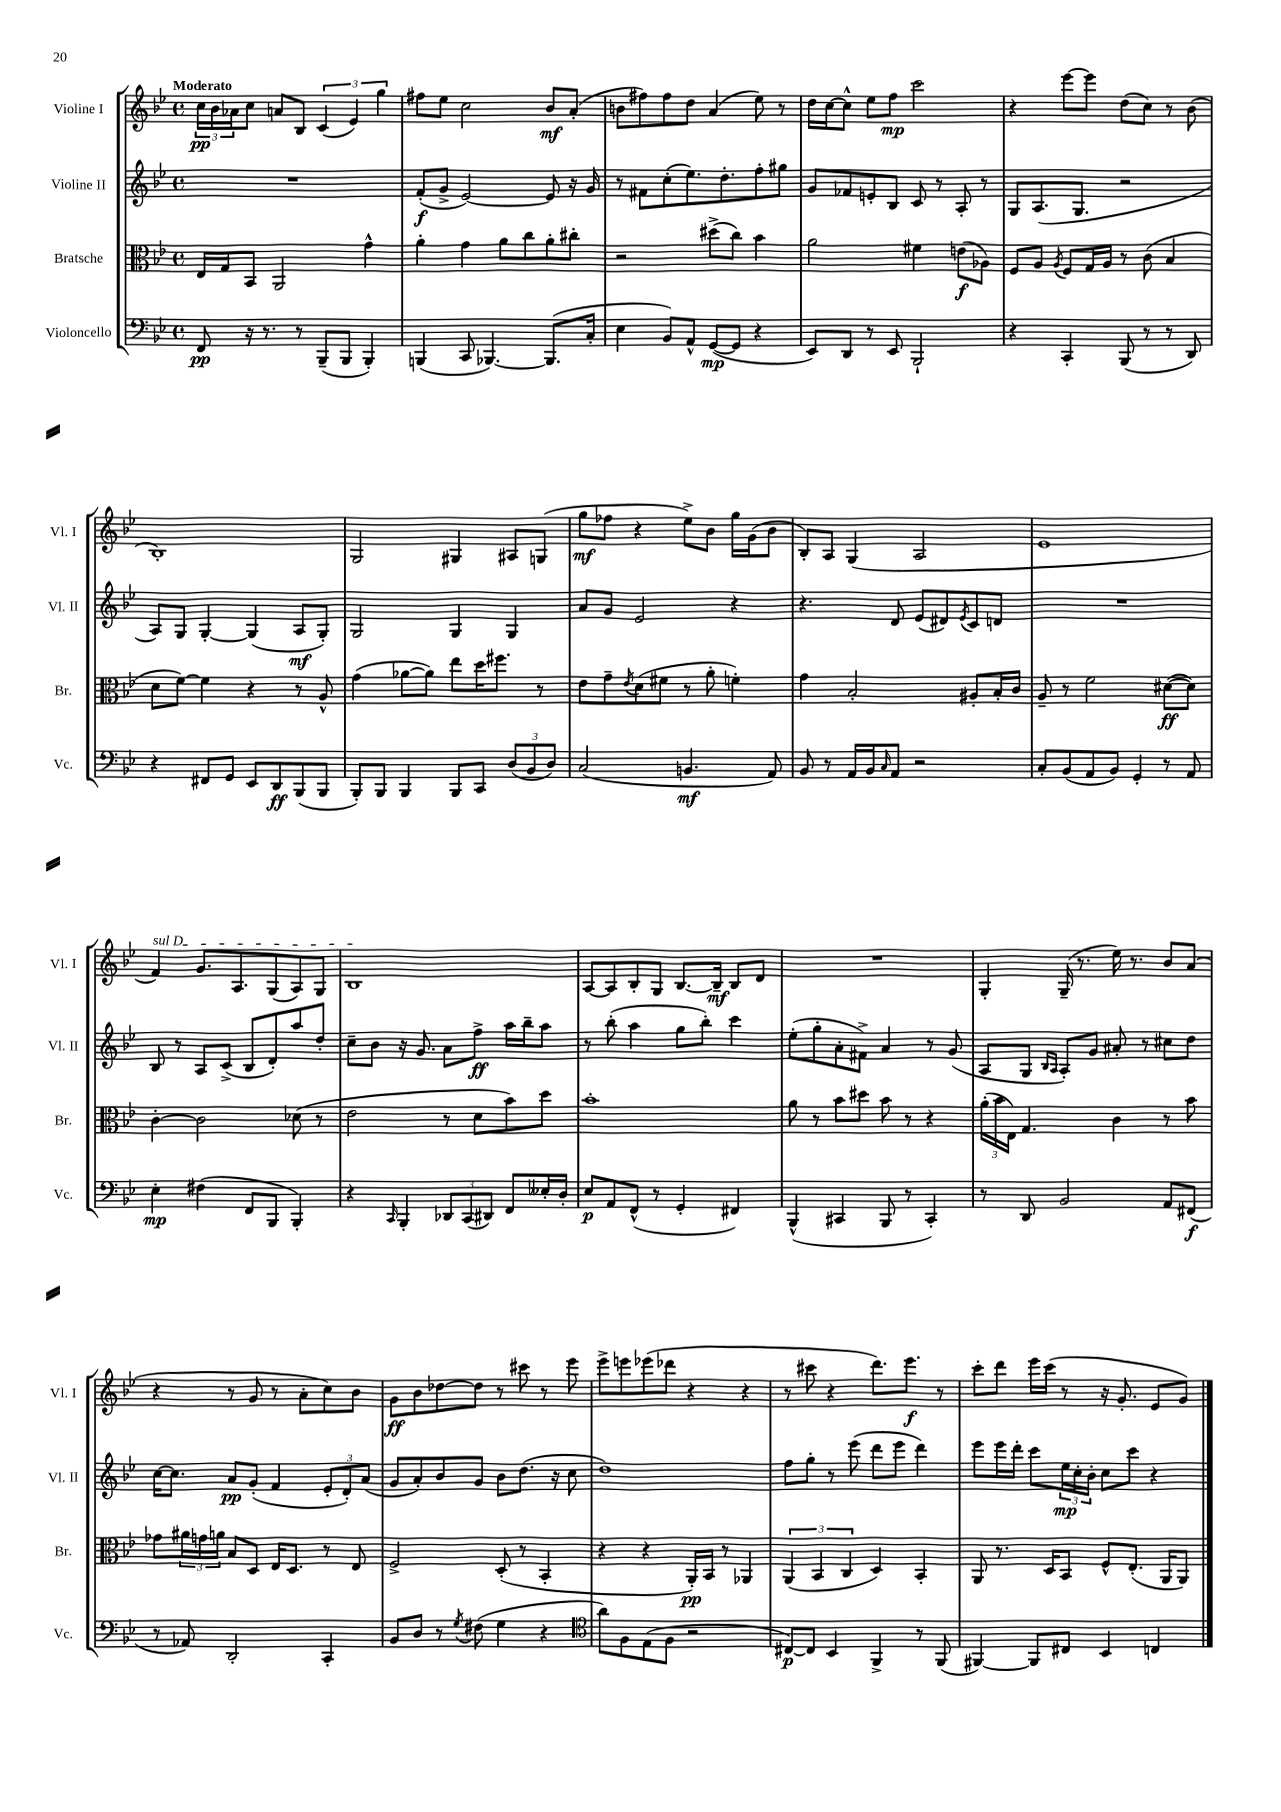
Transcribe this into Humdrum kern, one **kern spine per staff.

**kern	**dynam	**kern	**dynam	**kern	**dynam	**kern	**dynam
*part4	*part4	*part3	*part3	*part2	*part2	*part1	*part1
*staff4	*staff4	*staff3	*staff3	*staff2	*staff2	*staff1	*staff1
*I"Violoncello	*	*I"Bratsche	*	*I"Violine II	*	*I"Violine I	*
*I'Vc.	*	*I'Br.	*	*I'Vl. II	*	*I'Vl. I	*
*clefF4	*	*clefC3	*	*clefG2	*	*clefG2	*
*k[b-e-]	*	*k[b-e-]	*	*k[b-e-]	*	*k[b-e-]	*
*M4/4	*	*M4/4	*	*M4/4	*	*M4/4	*
*met(c)	*	*met(c)	*	*met(c)	*	*met(c)	*
=1	=1	=1	=1	=1	=1	=1	=1
!	!	!	!	!	!	!LO:TX:a:B:t=Moderato	!
8FF/	pp	16E-/LL	.	1r	.	24cc\LL	pp
.	.	.	.	.	.	24b-\	.
.	.	16G/J	.	.	.	.	.
.	.	.	.	.	.	24a-X\J	.
16r	.	8BB-/J	.	.	.	8cc\J	.
8.r	.	.	.	.	.	.	.
.	.	2AA/	.	.	.	8an/L	.
8r	.	.	.	.	.	8B-/J	.
(8BBB-~/L	.	.	.	.	.	(6c/	.
8BBB-/J	.	.	.	.	.	.	.
.	.	.	.	.	.	6e-/)	.
4BBB-'/)	.	4g^^\	.	.	.	.	.
.	.	.	.	.	.	6gg\	.
=2	=2	=2	=2	=2	=2	=2	=2
(4BBBn/	.	4a'\	.	(8f'/L	f	8ff#X\L	.
.	.	.	.	8g^/J	.	8ee-\J	.
8CC/	.	4g\	.	[2e-/)	.	2cc\	.
[4.BBB-X/)	.	.	.	.	.	.	.
.	.	8a\L	.	.	.	.	.
.	.	8cc\	.	.	.	.	.
(8.BBB-/L]	.	8a'\	.	8e-/]	.	8b-/L	mf
.	.	8cc#X'\J	.	16r	.	(8a'/J	.
16C'/Jk	.	.	.	16g/	.	.	.
=3	=3	=3	=3	=3	=3	=3	=3
4E-\	.	2r	.	8r	.	8bn\L	.
.	.	.	.	8f#X\L	.	8ff#X\)	.
8BB-/L)	.	.	.	(8cc'\	.	8ff#\	.
8AA^^/J	.	.	.	8.ee-\)	.	8dd\J	.
([8GG/L	mp	(8dd#X^\L	.	.	.	(4a/	.
.	.	.	.	8.dd'\	.	.	.
8GG/J]	.	8cc\J)	.	.	.	.	.
4r	.	4b-\	.	8ff'\	.	8ee-\)	.
.	.	.	.	8gg#X\J	.	8r	.
=4	=4	=4	=4	=4	=4	=4	=4
8EE-/L)	.	2a\	.	8g/L	.	16dd\LL	.
.	.	.	.	.	.	[16cc\J	.
8DD/J	.	.	.	8f-X/	.	8cc^^\J]	.
8r	.	.	.	8en'/	.	8ee-\L	.
8EE-/	.	.	.	8B-/J	.	8ff\J	mp
2BBB-`/	.	4f#X\	.	8c/	.	2ccc\	.
.	.	.	.	8r	.	.	.
.	.	(8en\L	f	8A'/	.	.	.
.	.	8A-X\J)	.	8r	.	.	.
=5	=5	=5	=5	=5	=5	=5	=5
4r	.	8F/L	.	8G/L	.	4r	.
.	.	8A/J	.	(8.A/	.	.	.
.	.	8qA/	.	.	.	.	.
4CC'/	.	8F/L	.	.	.	[8eee-\L	.
.	.	.	.	8.G/J	.	.	.
.	.	16G/L	.	.	.	8eee-\J]	.
.	.	16A/JJ	.	.	.	.	.
(8BBB-/	.	8r	.	2r	.	(8dd\L	.
8r	.	(8c\	.	.	.	8cc\J)	.
8r	.	4B-/	.	.	.	8r	.
8DD/)	.	.	.	.	.	(8b-\	.
!!LO:LB:g=z
=6	=6	=6	=6	=6	=6	=6	=6
4r	.	8d\L	.	8A/L)	.	1B-')	.
.	.	[8f\J)	.	8G/J	.	.	.
8FF#X/L	.	4f\]	.	[4G'/	.	.	.
8GG/J	.	.	.	.	.	.	.
8EE-/L	.	4r	.	(4G/]	.	.	.
8DD/	ff	.	.	.	.	.	.
(8BBB-/	.	8r	.	8A/L	mf	.	.
8BBB-/J	.	8A^^/	.	8G'/J)	.	.	.
=7	=7	=7	=7	=7	=7	=7	=7
8BBB-'/L)	.	(4g\	.	2G/	.	2G/	.
8BBB-/J	.	.	.	.	.	.	.
4BBB-/	.	[8a-X\L	.	.	.	.	.
.	.	8a-\J])	.	.	.	.	.
8BBB-/L	.	8ee-\L	.	4G/	.	4G#X/	.
8CC/J	.	16dd\K	.	.	.	.	.
.	.	8.ff#X\J	.	.	.	.	.
(12D/L	.	.	.	4G/	.	8A#X/L	.
12BB-/	.	.	.	.	.	.	.
.	.	8r	.	.	.	(8Gn/J	.
12D/J)	.	.	.	.	.	.	.
=8	=8	=8	=8	=8	=8	=8	=8
(2C/	.	8e-\L	.	8a/L	.	8gg\L	mf
.	.	8g~\	.	8g/J	.	8ff-X\J	.
.	.	8qe-/	.	.	.	.	.
.	.	(8d\	.	2e-/	.	4r	.
.	.	8f#X\J	.	.	.	.	.
4.BBn/	mf	8r	.	.	.	8ee-^\L)	.
.	.	8a'\	.	.	.	8b-\J	.
.	.	4fn'\)	.	4r	.	16gg\LL	.
.	.	.	.	.	.	(16g\J	.
8AA/)	.	.	.	.	.	8b-\J	.
=9	=9	=9	=9	=9	=9	=9	=9
8BB-/	.	4g\	.	4.r	.	8B-'/L)	.
8r	.	.	.	.	.	8A/J	.
16AA/LL	.	2B-'/	.	.	.	(4G/	.
16BB-/J	.	.	.	.	.	.	.
16qqC/	.	.	.	.	.	.	.
8AA/J	.	.	.	8d/	.	.	.
2r	.	.	.	(8e-/L	.	2A/	.
.	.	.	.	8d#X/)	.	.	.
.	.	.	.	8qe-/	.	.	.
.	.	8A#X'/L	.	8c/	.	.	.
.	.	16B-'/L	.	8dn/J	.	.	.
.	.	16c/JJ	.	.	.	.	.
=10	=10	=10	=10	=10	=10	=10	=10
8C'/L	.	8A~/	.	1r	.	1e-	.
(8BB-/	.	8r	.	.	.	.	.
8AA/	.	2f\	.	.	.	.	.
8BB-/J)	.	.	.	.	.	.	.
4GG'/	.	.	.	.	.	.	.
8r	.	([8d#X\L	ff	.	.	.	.
8AA/	.	8d#\J])	.	.	.	.	.
!!LO:LB:g=z
=11	=11	=11	=11	=11	=11	=11	=11
!	!	!	!	!	!	!LO:TX:a:i:t=sul D	!
4E-'\	mp	[4c'\	.	8B-/	.	4f/)	.
.	.	.	.	8r	.	.	.
(4F#X\	.	2c\]	.	8A/L	.	8.g/L	.
.	.	.	.	(8c^/J	.	.	.
.	.	.	.	.	.	8.A/	.
8FF/L	.	.	.	8B-/L	.	.	.
8BBB-/J	.	.	.	8d'/)	.	(8G/	.
4BBB-'/)	.	(8d-X\	.	8aa/	.	8A/)	.
.	.	8r	.	8dd'/J	.	8G/J	.
=12	=12	=12	=12	=12	=12	=12	=12
4r	.	2e-\	.	8cc~\L	.	1B-	.
.	.	.	.	8b-\J	.	.	.
16qqCC/	.	.	.	.	.	.	.
4BBB-'/	.	.	.	16r	.	.	.
.	.	.	.	8.g/	.	.	.
12DD-X/L	.	8r	.	8a\L	.	.	.
(12CC/	.	.	.	.	.	.	.
.	.	8d\L	.	8ff^\J	ff	.	.
12DD#X/J)	.	.	.	.	.	.	.
8FF/L	.	8b-\)	.	16aa\LL	.	.	.
.	.	.	.	16bb-~\J	.	.	.
16E--X'/L	.	8dd\J	.	8aa\J	.	.	.
16D'/JJ	.	.	.	.	.	.	.
=13	=13	=13	=13	=13	=13	=13	=13
8E-/L	p	1b-'	.	8r	.	[8A/L	.
8AA/	.	.	.	(8bb-'\	.	8A/]	.
(8FF^^/J	.	.	.	4aa\	.	8B-'/	.
8r	.	.	.	.	.	8G/J	.
4GG'/	.	.	.	8gg\L	.	[8.B-/L	.
.	.	.	.	8bb-'\J)	.	.	.
.	.	.	.	.	.	16B-~/Jk]	mf
4FF#X/)	.	.	.	4ccc\	.	8B-/L	.
.	.	.	.	.	.	8d/J	.
=14	=14	=14	=14	=14	=14	=14	=14
(4BBB-^^/	.	8a\	.	(8ee-'\L	.	1r	.
.	.	8r	.	8gg'\	.	.	.
4CC#X/	.	8b-\L	.	8a'\	.	.	.
.	.	8dd#X\J	.	8f#X^\J)	.	.	.
8BBB-/	.	8b-\	.	4a/	.	.	.
8r	.	8r	.	.	.	.	.
4CC#'/)	.	4r	.	8r	.	.	.
.	.	.	.	(8g/	.	.	.
=15	=15	=15	=15	=15	=15	=15	=15
8r	.	(24a'\LL	.	8A/L	.	4G'/	.
.	.	24b-\	.	.	.	.	.
.	.	24E-\JJ)	.	.	.	.	.
8DD/	.	4.G/	.	8G/J	.	.	.
.	.	.	.	16qqB-/LL	.	.	.
.	.	.	.	16qqA/JJ	.	.	.
2BB-/	.	.	.	8A'/L)	.	(16G~/	.
.	.	.	.	.	.	8.r	.
.	.	.	.	8g/J	.	.	.
.	.	4c\	.	8a#X'/	.	16ee-\)	.
.	.	.	.	.	.	8.r	.
.	.	.	.	8r	.	.	.
8AA/L	.	8r	.	8cc#X\L	.	8b-/L	.
(8FF#X/J	f	8b-\	.	8dd\J	.	(8a/J	.
!!LO:LB:g=z
=16	=16	=16	=16	=16	=16	=16	=16
8r	.	8g-X\L	.	[16cc\KL	.	4r	.
.	.	.	.	8.cc\J]	.	.	.
8AA-X/)	.	24a#X\L	.	.	.	.	.
.	.	24gn\	.	.	.	.	.
.	.	24an\JJ	.	.	.	.	.
2DD'/	.	8B-/L	.	8a/L	pp	8r	.
.	.	8D/J	.	(8g'/J	.	8g/	.
.	.	16E-/KL	.	4f/	.	8r	.
.	.	8.D/J	.	.	.	.	.
.	.	.	.	.	.	8a'\L	.
4CC'/	.	8r	.	12e-'/L	.	8cc\)	.
.	.	.	.	12d'/)	.	.	.
.	.	8E-/	.	.	.	8b-\J	.
.	.	.	.	(12a/J	.	.	.
=17	=17	=17	=17	=17	=17	=17	=17
8BB-/L	.	2F^/	.	8g/L	.	8g\L	ff
8D/J	.	.	.	8a'/)	.	8b-\	.
8r	.	.	.	8b-/	.	[8dd-X\	.
8qG/	.	.	.	.	.	.	.
(8F#X\	.	.	.	8g/J	.	8dd-\J]	.
4G\	.	(8D'/	.	8b-\L	.	8r	.
.	.	8r	.	(8.dd\J	.	8ccc#X\	.
4r	.	4BB-'/	.	.	.	8r	.
.	.	.	.	16r	.	.	.
.	.	.	.	8cc\	.	8eee-\	.
=18	=18	=18	=18	=18	=18	=18	=18
*clefC4	*	*	*	*	*	*	*
8a\L)	.	4r	.	1dd)	.	8eee-^\L	.
8F\	.	.	.	.	.	8eeen\	.
(8E-\	.	4r	.	.	.	(8eee-X\	.
8F\J	.	.	.	.	.	8ddd-X\J	.
2r	.	16AA'/LL)	pp	.	.	4r	.
.	.	16BB-/JJ	.	.	.	.	.
.	.	8r	.	.	.	.	.
.	.	4AA-X/	.	.	.	4r	.
=19	=19	=19	=19	=19	=19	=19	=19
[8C#X/L)	p	(6AA/	.	8ff\L	.	8r	.
8C#/J]	.	.	.	8gg'\J	.	8ccc#X\	.
.	.	6BB-/	.	.	.	.	.
4BB-/	.	.	.	8r	.	4r	.
.	.	6C/	.	.	.	.	.
.	.	.	.	(8eee-\	.	.	.
4FF^/	.	4D/)	.	8ddd\L	.	8.ddd\L)	.
.	.	.	.	8eee-\J	.	.	.
.	.	.	.	.	.	8.eee-\J	f
8r	.	4BB-'/	.	4ddd\)	.	.	.
(8FF/	.	.	.	.	.	8r	.
=20	=20	=20	=20	=20	=20	=20	=20
[4FF#X/)	.	8AA/	.	8eee-\L	.	8ccc'\L	.
.	.	8.r	.	16eee-\L	.	8ddd\J	.
.	.	.	.	16ddd'\JJ	.	.	.
8FF#/L]	.	.	.	8ccc\L	.	16eee-\LL	.
.	.	16D/KL	.	.	.	(16ccc\JJ	.
8C#X/J	.	8BB-/J	.	24ee-\L	mp	8r	.
.	.	.	.	24cc'\	.	.	.
.	.	.	.	24b-'\JJ	.	.	.
4BB-/	.	8F^^/L	.	8cc\L	.	16r	.
.	.	.	.	.	.	8.g'/	.
.	.	(8.E-'/J	.	8ccc\J	.	.	.
4Cn/	.	.	.	4r	.	8e-/L	.
.	.	16AA/KL	.	.	.	.	.
.	.	8AA/J)	.	.	.	8g/J)	.
==	==	==	==	==	==	==	==
*-	*-	*-	*-	*-	*-	*-	*-
